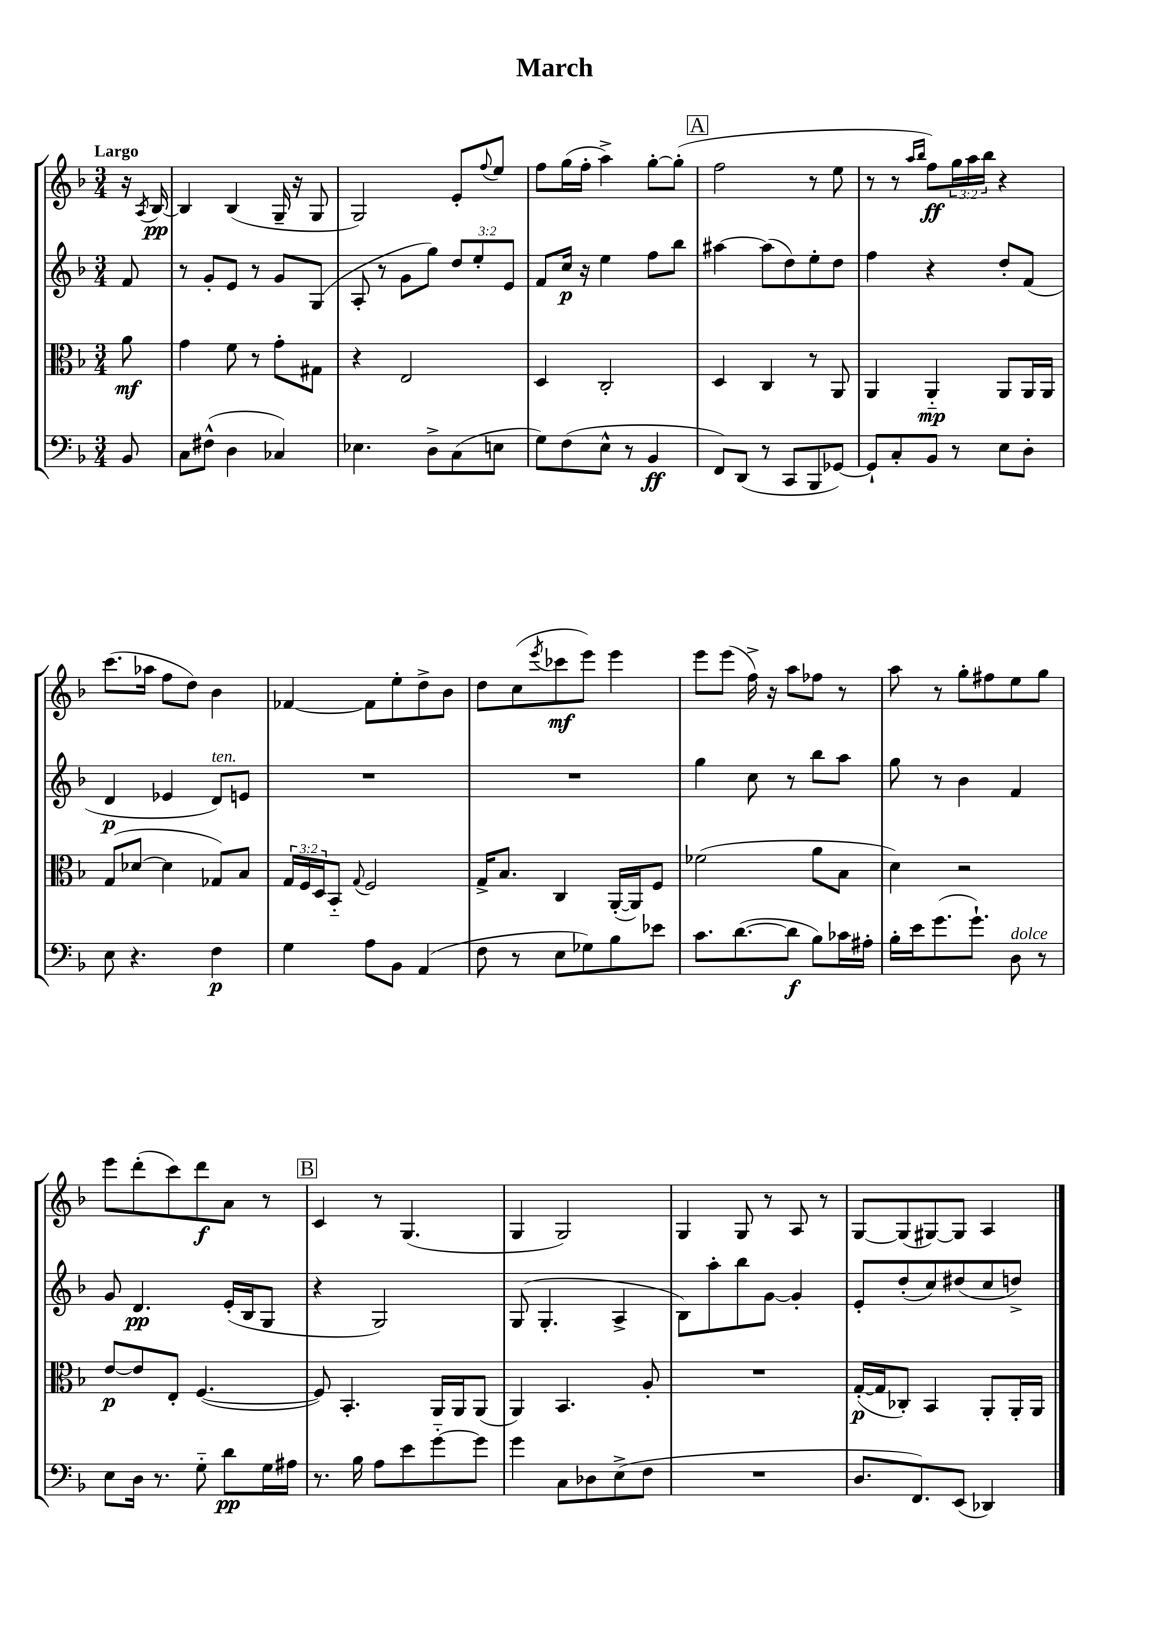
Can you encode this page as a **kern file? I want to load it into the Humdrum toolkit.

**kern	**kern	**kern	**kern
*staff4	*staff3	*staff2	*staff1
*clefF4	*clefC3	*clefG2	*clefG2
*k[b-]	*k[b-]	*k[b-]	*k[b-]
*M3/4	*M3/4	*M3/4	*M3/4
8BB-/	8a\	8f/	16r
.	.	.	8qA/
.	.	.	[16B-/
=	=	=	=
8C\L	4g\	8r	4B-/]
(8F#^^\J	.	8g'/L	.
4D\	8f\	8e/J	(4B-/
.	8r	8r	.
4C-/)	8g'\L	8g/L	16G~/
.	.	.	16r
.	8G#\J	(8G/J	8G/
=	=	=	=
4.E-\	4r	8A'/	2G/)
.	.	8r	.
.	2E/	8g\L	.
8D^\L	.	8gg\J)	.
(8C\	.	12dd/L	8e'/L
.	.	12ee'/	.
.	.	.	8qqff/
8E\J	.	.	8ee/J
.	.	12e/J	.
=	=	=	=
8G\L)	4D/	8f/L	8ff\L
(8F\	.	16cc/Jk	(16gg\L
.	.	16r	16ff'\JJ
8E^^\J	2C'/	4ee\	4aa^\)
8r	.	.	.
4BB-/	.	8ff\L	[8gg'\L
.	.	8bb-\J	(8gg'\]J
=	=	=	=
8FF/L)	4D/	[4aa#\	2ff\
(8DD/J	.	.	.
8r	4C/	(8aa#\]L	.
8CC/L	.	8dd\)	.
8BBB-/	8r	8ee'\	8r
[8GG-/J)	8AA/	8dd\J	8ee\
=	=	=	=
8GG-`/]L	4AA/	4ff\	8r
8C'/	.	.	8r
.	.	.	16qqaa/LL
.	.	.	16qqbb-/JJ
8BB-/J	4AA'~/	4r	8ff\L)
8r	.	.	24gg\L
.	.	.	24aa\
.	.	.	24bb-\JJ
8E\L	8AA/L	8dd'/L	4r
8D'\J	16AA/L	(8f/J	.
.	16AA/JJ	.	.
=	=	=	=
8E\	(8G/L	4d/	(8.ccc\L
4.r	[8d-/J	.	.
.	.	.	16aa-\Jk
.	4d-\]	4e-/	8ff\L
.	.	.	8dd\J)
4F\	8G-/L)	8d/L)	4b-\
.	8B-/J	8e/J	.
=	=	=	=
4G\	24G/LL	2.r	[4f-/
.	24F/	.	.
.	24D/J	.	.
.	8BB-'~/J	.	.
.	8qqG/	.	.
8A\L	2F/	.	8f-\]L
8BB-\J	.	.	8ee'\
(4AA/	.	.	8dd^\
.	.	.	8b-\J
=	=	=	=
8F\	16G^/LK	2.r	8dd\L
.	8.B-/J	.	.
8r	.	.	(8cc\
.	.	.	8qeee/
8E\L	4C/	.	8ccc-\
8G-\)	.	.	8eee\J)
8B-\	([16AA'/LL	.	4eee\
.	16AA/]J)	.	.
8e-\J	8F/J	.	.
=	=	=	=
8.c\L	(2f-\	4gg\	8eee\L
.	.	.	(8eee\J
([8.d\	.	.	.
.	.	8cc\	16ff^\)
.	.	.	16r
8d\]J	.	8r	8aa\L
8B-\L)	8a\L	8bb-\L	8ff-\J
16c-\L	8B-\J	8aa\J	8r
16A#'\JJ	.	.	.
=	=	=	=
16B-'\LL	4d\)	8gg\	8aa\
16e\J	.	.	.
(8.g\	.	8r	8r
.	2r	4b-\	8gg'\L
8.g`\J)	.	.	.
.	.	.	8ff#\
8D\	.	4f/	8ee\
8r	.	.	8gg\J
=	=	=	=
8E\L	[8e/L	8g/	8eee\L
16D\Jk	8e/]	4.d/	(8ddd'\
8.r	.	.	.
.	8E'/J	.	8ccc\)
8G'~\	([4.F/	.	8ddd\
8d\L	.	(16e'/LL	8a\J
.	.	16B-/J	.
16G\L	.	8G/J	8r
16A#\JJ	.	.	.
=	=	=	=
8.r	8F/])	4r	4c/
.	4.BB-'/	.	.
16B-\	.	.	.
8A\L	.	2G/)	8r
8e\	.	.	(4.G/
[8g'~\	16AA/LL	.	.
.	16AA/J	.	.
8g\]J	(8AA/J	.	.
=	=	=	=
4g\	4AA/)	(8G/	4G/
.	.	4.G'/	.
8C\L	4.BB-/	.	2G/)
8D-\	.	.	.
(8E^\	.	4A^/	.
8F\J	8A'/	.	.
=	=	=	=
2.r	2.r	8B-\L)	4G/
.	.	8aa'\	.
.	.	8bb-\	8G/
.	.	[8g\J	8r
.	.	4g'/]	8A/
.	.	.	8r
=	=	=	=
8.D/L	([16G'/LL	8e'/L	[8G/L
.	16G/]J	.	.
.	8C-'/J)	(8dd'/	(8G/]
8.FF/)	.	.	.
.	4BB-/	8cc/)	[8G#/)
(8EE/J	.	(8dd#/	8G#/]J
4DD-/)	8AA'/L	8cc/	4A/
.	16AA'/L	8dd^/J)	.
.	16AA/JJ	.	.
==	==	==	==
*-	*-	*-	*-
